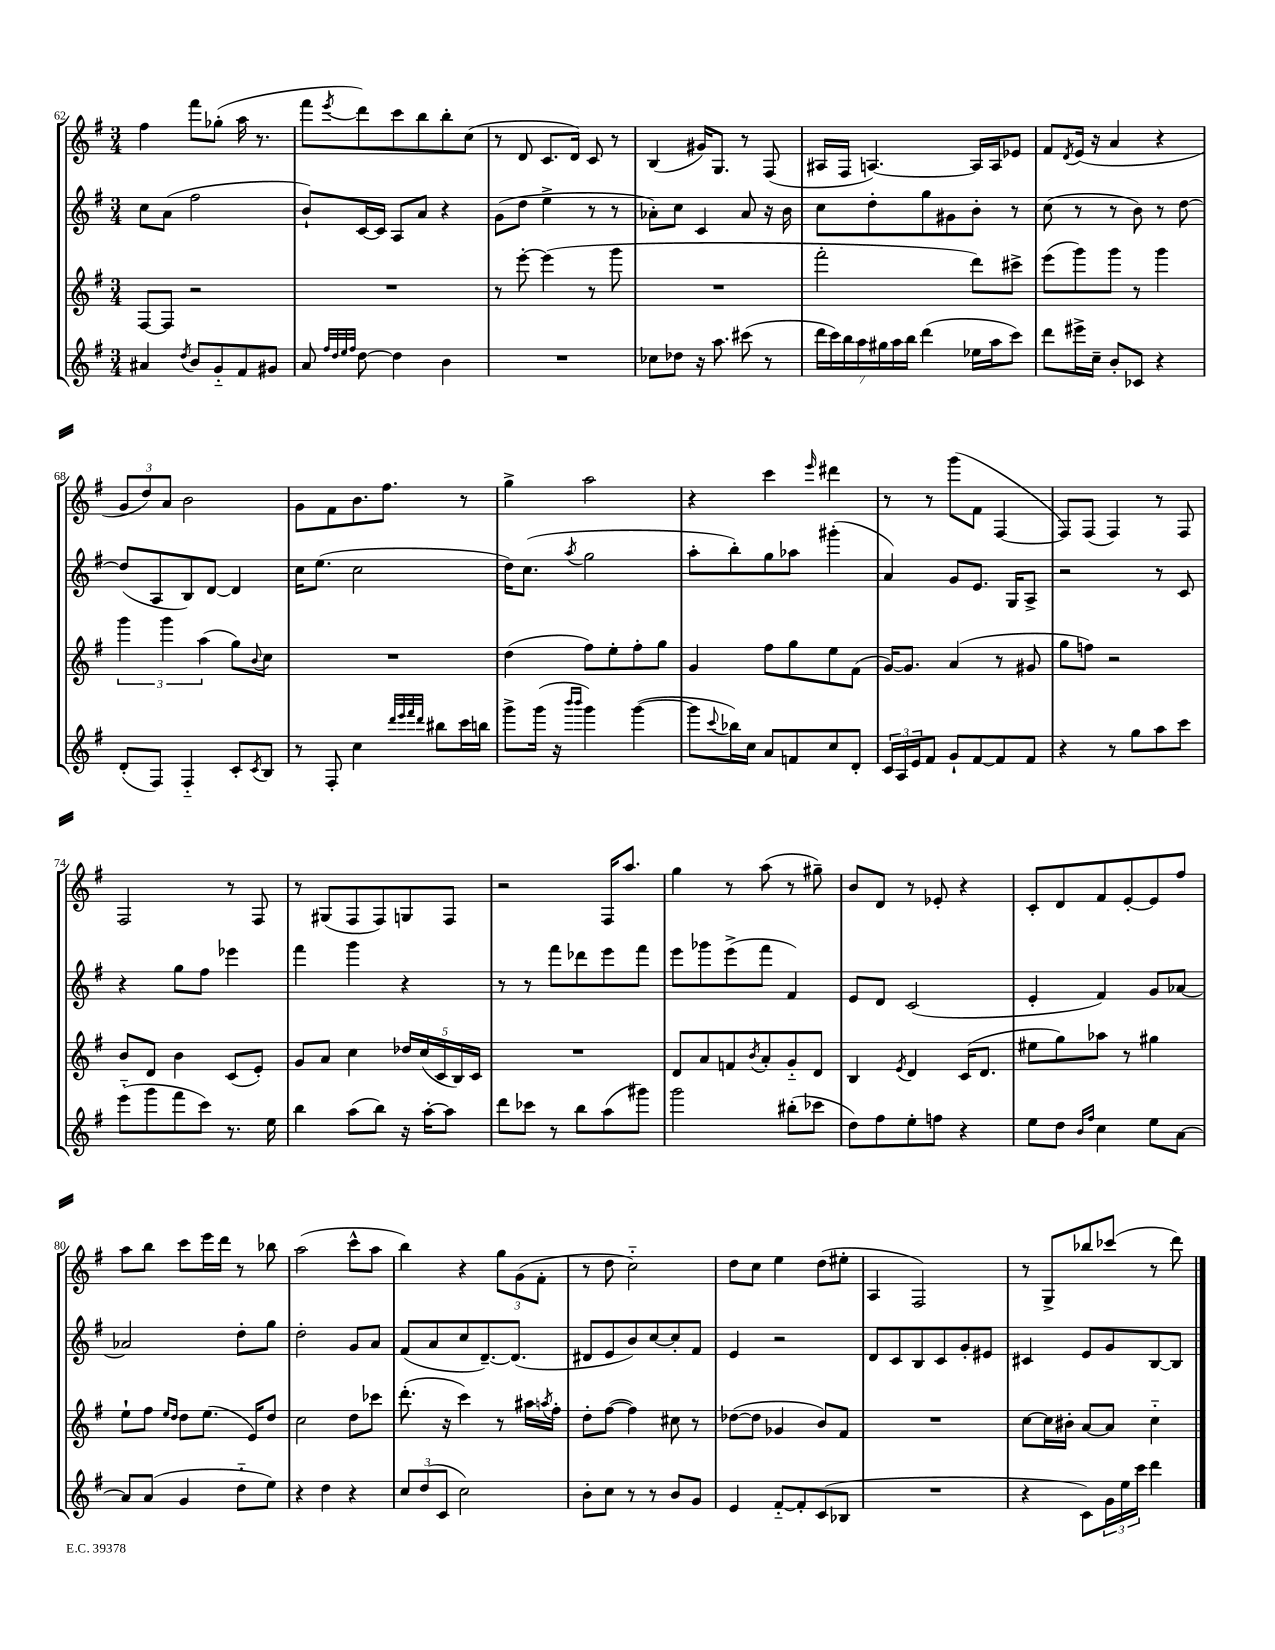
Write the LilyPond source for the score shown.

<<
\new StaffGroup <<
\new Staff = "s0" {
    \clef treble \key g \major \numericTimeSignature \time 3/4
    fis''4 fis'''8 ges''8-.( a''16 r8. |
    fis'''8 \acciaccatura { e'''8 } d'''8) c'''8 b''8 b''8-. c''8( |
    r8 d'8 c'8. d'16) c'8 r8 |
    b4( gis'16) g8. r8 fis8( |
    ais16 fis16 a4.~) a16 a16 ees'8 |
    fis'8 \acciaccatura { d'8 } e'16( r16 a'4 r4 |
    \tuplet 3/2 { g'8 d''8) a'8 } b'2 |
    g'8 fis'8 b'8. fis''8. r8 |
    g''4-> a''2 |
    r4 c'''4 \grace { e'''16 } dis'''4 |
    r8 r8 g'''8( fis'8 fis4~ |
    fis8) fis8( fis4) r8 fis8 |
    fis2 r8 fis8 |
    r8 gis8( fis8 fis8) g8 fis8 |
    r2 fis16 a''8. |
    g''4 r8 a''8( r8 gis''8--) |
    b'8 d'8 r8 ees'8-. r4 |
    c'8-. d'8 fis'8 e'8~-. e'8 fis''8 |
    a''8 b''8 c'''8 e'''16 d'''16 r8 bes''8 |
    a''2( c'''8-^ a''8 |
    b''4) r4 \tuplet 3/2 { g''8 g'8( fis'8-. } |
    r8 d''8 c''2-_) |
    d''8 c''8 e''4 d''8( eis''8-. |
    a4 fis2) |
    r8 g8-> bes''8 ces'''8( r8 d'''8) \bar "|." |
}
\new Staff = "s1" {
    \clef treble \key g \major \numericTimeSignature \time 3/4
    c''8 a'8( fis''2 |
    b'8-!) c'16~ c'16 a8 a'8 r4 |
    g'8( d''8 e''4-> r8 r8 |
    aes'8-.) c''8 c'4 aes'8 r16 b'16 |
    c''8 d''8-. g''8 gis'8 b'8-. r8 |
    c''8( r8 r8 b'8) r8 d''8~ |
    d''8( a8 b8) d'8~ d'4 |
    c''16 e''8.( c''2 |
    d''16) c''8.( \acciaccatura { a''8 } g''2 |
    a''8-. b''8-.) g''8 aes''8 gis'''4-.( |
    a'4) g'8 e'8. g16 a8-> |
    r2 r8 c'8 |
    r4 g''8 fis''8 ees'''4 |
    fis'''4 g'''4 r4 |
    r8 r8 fis'''8 des'''8 e'''8 fis'''8 |
    e'''8 ges'''8 e'''8->( fis'''8 fis'4) |
    e'8 d'8 c'2( |
    e'4-. fis'4) g'8 aes'8~ |
    aes'2 d''8-. g''8 |
    d''2-. g'8 a'8 |
    fis'8( a'8 c''8 d'8.~--) d'8.( |
    dis'8 e'8 b'8) c''8~ c''8-. fis'8 |
    e'4 r2 |
    d'8 c'8 b8 c'8 g'8-. eis'8 |
    cis'4 e'8 g'8 b8~ b8 \bar "|." |
}
\new Staff = "s2" {
    \clef treble \key g \major \numericTimeSignature \time 3/4
    fis8~ fis8 r2 |
    R2. |
    r8 e'''8~-. e'''4( r8 g'''8 |
    R2. |
    fis'''2-. d'''8) cis'''8-> |
    e'''8( g'''8) g'''8 r8 g'''4 |
    \tuplet 3/2 { g'''4 g'''4 a''4( } g''8) \appoggiatura { b'8 } c''8 |
    R2. |
    d''4( fis''8) e''8-. fis''8-. g''8 |
    g'4 fis''8 g''8 e''8 fis'8( |
    g'16~) g'8. a'4( r8 gis'8 |
    g''8 f''8) r2 |
    b'8 d'8 b'4 c'8( e'8-.) |
    g'8 a'8 c''4 \tuplet 5/4 { des''16 c''16( c'16 b16) c'16 } |
    R2. |
    d'8 a'8 f'8 \acciaccatura { b'8 } a'8-. g'8-_ d'8 |
    b4 \acciaccatura { e'8 } d'4 c'16( d'8. |
    eis''8 g''8) aes''8 r8 gis''4 |
    e''8-! fis''8 \grace { e''16 d''16 } d''8 e''8.( e'16) d''8 |
    c''2 d''8 ces'''8 |
    d'''8.-.( r16 c'''4) r8 ais''16 \acciaccatura { a''8 } fis''16-. |
    d''8-. fis''8~( fis''4) cis''8 r8 |
    des''8~( des''8 ges'4 b'8) fis'8 |
    R2. |
    c''8~ c''16 bis'16-. a'8~ a'8 c''4-_ \bar "|." |
}
\new Staff = "s3" {
    \clef treble \key g \major \numericTimeSignature \time 3/4
    ais'4 \acciaccatura { d''8 } b'8 g'8-_ fis'8 gis'8 |
    a'8 \grace { fis''32 d''32 e''32 fis''32 } d''8~ d''4 b'4 |
    R2. |
    ces''8 des''8 r16 a''8. cis'''8( r8 |
    \tuplet 7/4 { d'''16 c'''16) b''16 a''16 gis''16 a''16 b''16 } d'''4( ees''16 a''16 c'''8) |
    d'''8 eis'''16-> c''16-- b'8-. ces'8 r4 |
    d'8-.( fis8) fis4-_ c'8-. \acciaccatura { c'8 } b8 |
    r8 fis8-. c''4 \grace { d'''32 e'''32 fis'''32 d'''32 } bis''8 c'''16 b''16 |
    g'''8-> g'''16( r16 \grace { b'''16 b'''16 } g'''4) g'''4~( |
    g'''8 \appoggiatura { c'''8 } bes''16) c''16 a'8 f'8 c''8 d'8-. |
    \tuplet 3/2 { c'16 a16 e'16 } fis'8 g'8-! fis'8~ fis'8 fis'8 |
    r4 r8 g''8 a''8 c'''8 |
    e'''8-_( g'''8 fis'''8 c'''8) r8. e''16 |
    b''4 a''8( b''8) r16 a''16~-. a''8 |
    d'''8 ces'''8 r8 b''8 a''8( gis'''8) |
    g'''2 bis''8-.( ces'''8 |
    d''8) fis''8 e''8-. f''8 r4 |
    e''8 d''8 \grace { b'16 fis''16 } c''4 e''8 a'8~ |
    a'8 a'8( g'4 d''8-_ e''8) |
    r4 d''4 r4 |
    \tuplet 3/2 { c''8 d''8( c'8 } c''2) |
    b'8-. c''8 r8 r8 b'8 g'8 |
    e'4 fis'8~-_ fis'8-. c'8( bes8 |
    R2. |
    r4 c'8) \tuplet 3/2 { g'16 e''16 c'''16 } d'''4 \bar "|." |
}
>>
>>
\layout { \context { \Score currentBarNumber = #62 } }
